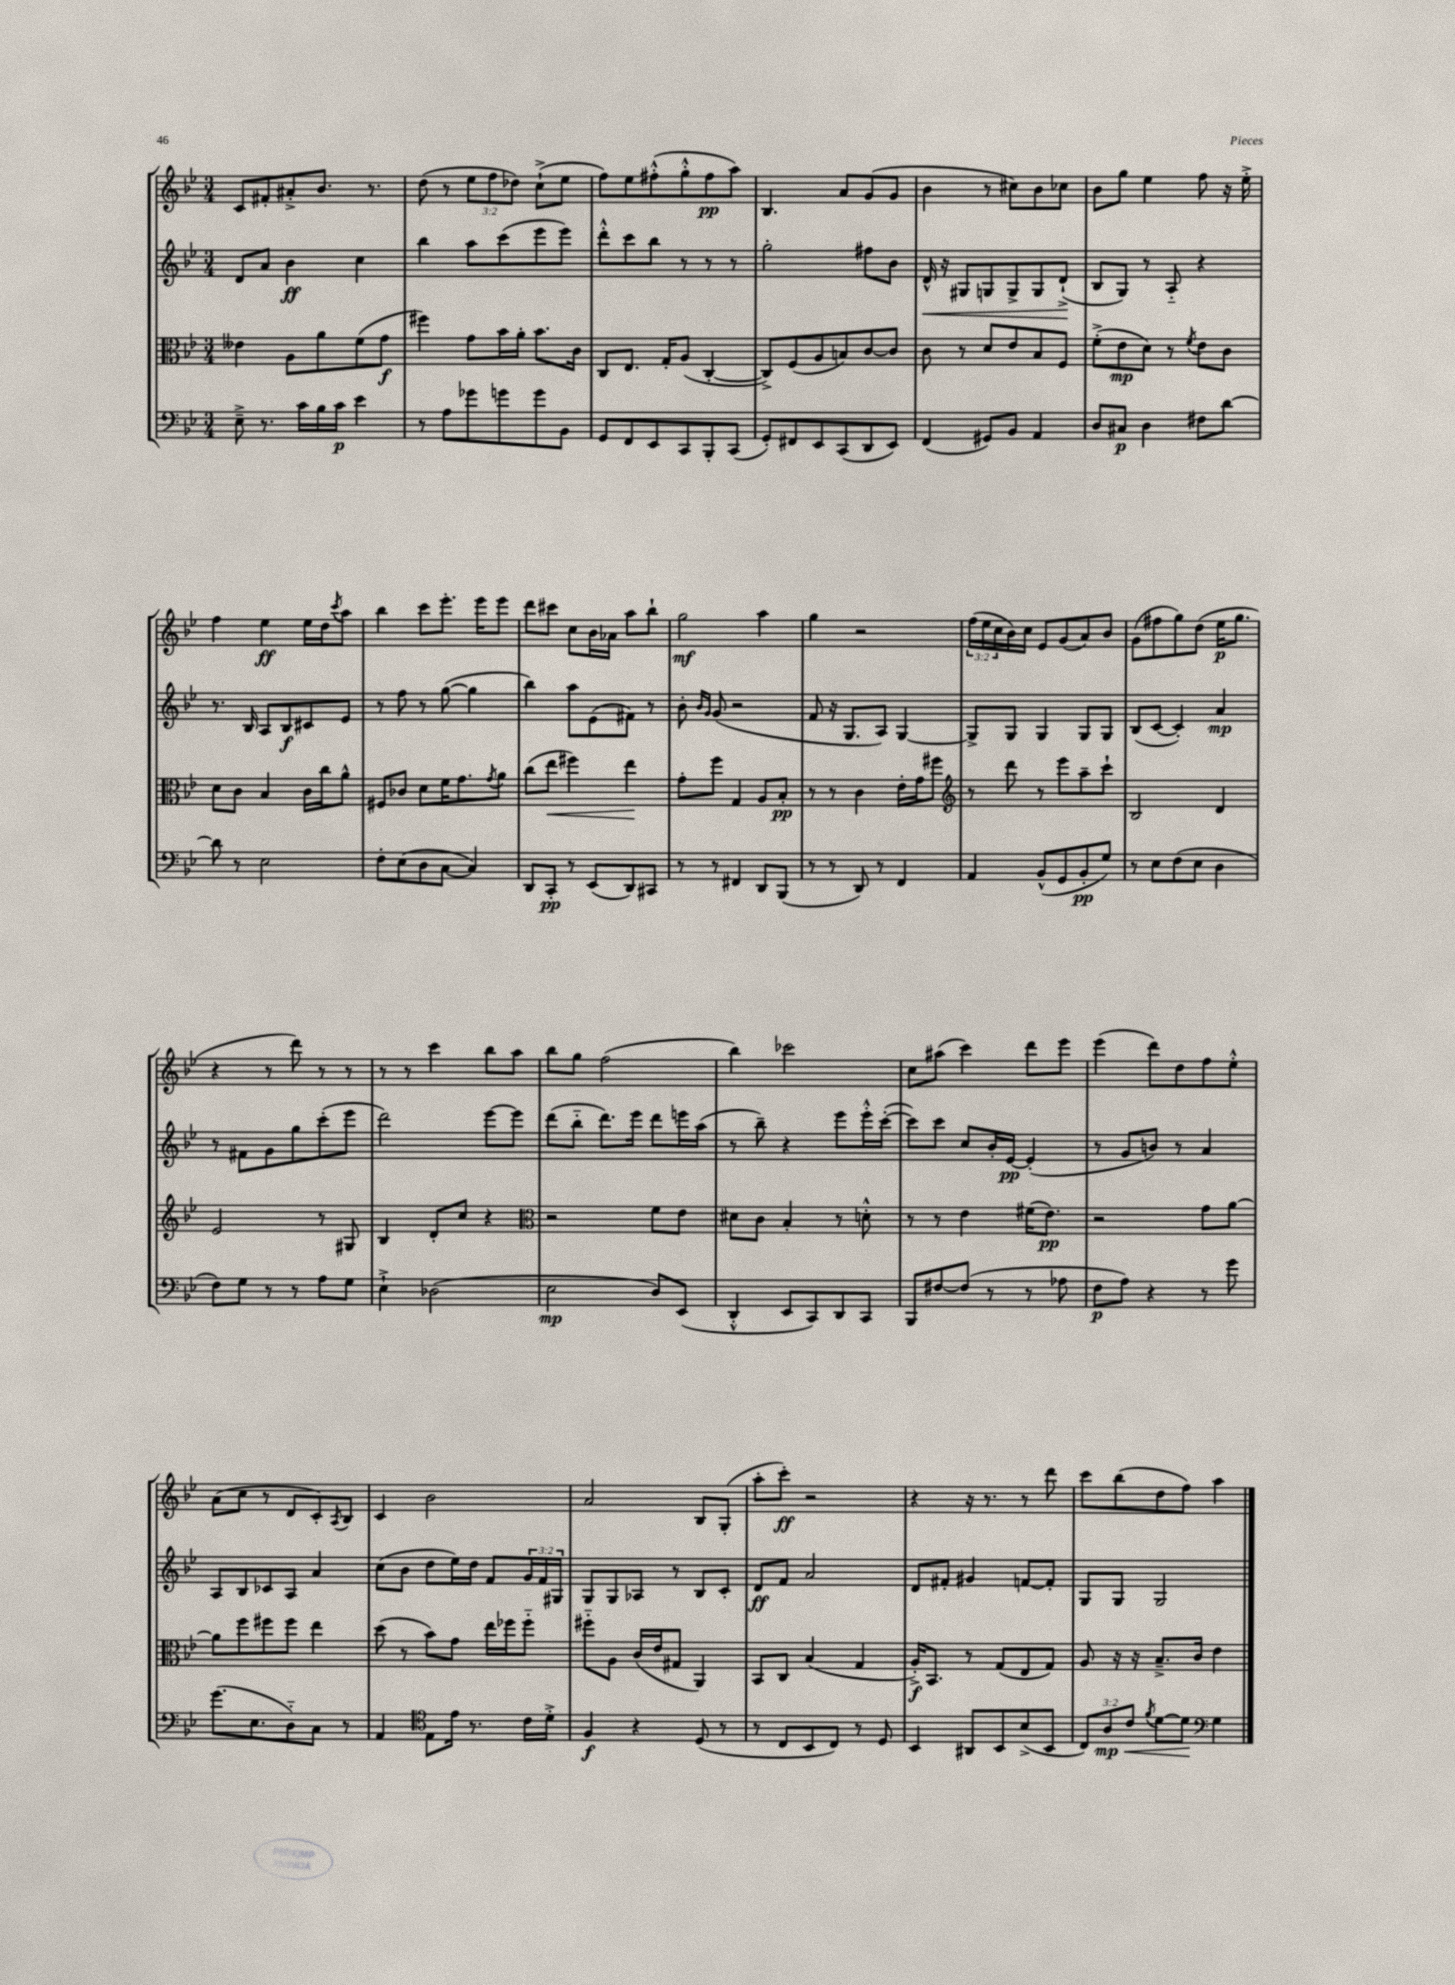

**kern	**kern	**kern	**kern
*staff4	*staff3	*staff2	*staff1
*clefF4	*clefC3	*clefG2	*clefG2
*k[b-e-]	*k[b-e-]	*k[b-e-]	*k[b-e-]
*M3/4	*M3/4	*M3/4	*M3/4
8E-~^	4e--	8d	8c
8.r	.	8a	8f#'
.	8A	4b-	8a#'^
16c	.	.	.
16B-	8a	.	8.b-
16c	.	.	.
4e-	(8f	4cc	.
.	.	.	8.r
.	8g	.	.
=	=	=	=
8r	4ff#)	4bb-	(8dd
8A	.	.	8r
8g-	8g	8aa	12ee-
.	.	.	12ff
8g	16b-	(8ccc	.
.	.	.	12dd-)
.	16a'	.	.
8g	8.b-	8eee-	(8cc`^
8BB-	.	8eee-)	8ee-
.	16c	.	.
=	=	=	=
8GG	8C	8ddd'^^	8ff)
8FF	8.E-	8ccc	8ee-
8EE-	.	8bb-	(8ff#'^^
.	16G'	.	.
8CC	(8A	8r	8gg'^^
8BBB-'	[4C'	8r	8ff#
(8CC	.	8r	8aa)
=	=	=	=
8GG')	8C^])	2gg'	4.B-
8FF#	(8F	.	.
8EE-	8A	.	.
(8CC	8B)	.	8a
8DD	[8c	8ff#	(8g
8EE-)	8c]	8b-	8g
=	=	=	=
(4FF	8c	16d^^	4b-
.	.	16r	.
.	8r	8G#	.
8GG#)	8d	8G	8r
8BB-	8e-	8G^	8cc#)
4AA	8B-	8G	8b-
.	8F	(8d`^	8cc-
=	=	=	=
8D	(8f'^	8B-	8b-
8C#	8e-	8G)	8gg
4D	8d)	8r	4ee-
.	8r	8A'~	.
.	8qf	.	.
8F#	8e-	4r	8ff
[8d	8c	.	16r
.	.	.	16ee-'^
=	=	=	=
8d]	8d	8.r	4ff
8r	8c	.	.
.	.	16B-	.
2E-	4B-	8A	4ee-
.	.	8B-	.
.	16c	8c#	16ee-
.	16cc	.	16dd
.	.	.	8qccc
.	8a^^	8e-	8aa
=	=	=	=
8F'	8F#	8r	4bb-
(8E-	8c-	8ff	.
8D	8d	8r	8ccc
[8C	16f	([8gg	8.eee-'
.	8.g	.	.
4C])	.	4gg]	.
.	.	.	16eee-
.	8qg	.	.
.	8a	.	8eee-
=	=	=	=
8DD	(8cc	4bb-)	8ddd
8CC'	8ee-	.	8ccc#
8r	4ff#)	8aa	8cc
(8EE-	.	(8e-	16b-
.	.	.	16a-
8DD)	4ee-	8f#)	8aa
8CC#	.	8r	8bb-`
=	=	=	=
8r	8g'	8b-'	2gg
.	.	16qqb-	.
.	.	16qqg	.
8r	8ff	(8g	.
4FF#	4G	2r	.
8DD	8A	.	4aa
(8BBB-	8B-'	.	.
=	=	=	=
8r	8r	8f	4gg
8r	8r	16r	.
.	.	8.G	.
8DD)	4c	.	2r
8r	.	8A)	.
4FF	16e-'	[4G	.
.	16g	.	.
.	8ff#	.	.
=	=	=	=
*	*clefG2	*	*
4AA	8r	8G^]	(24ff
.	.	.	24ee-
.	.	.	24cc
.	8ddd	8G	16b-)
.	.	.	16cc
(8BB-^^	8r	4G	8e-
8GG	8eee-	.	(8g
8BB-'	8aa~	8G	8a)
8G)	8ccc`	8G	8b-
=	=	=	=
8r	2B-	(8B-	(8g
8E-	.	[8c	8ff#
(8F	.	4c'])	8gg)
8E-	.	.	(8dd
4D	4d	4a	16ee-
.	.	.	8.gg
=	=	=	=
8F)	2e-	8r	4r
8G	.	8f#	.
8r	.	8g	8r
8r	.	8gg	8ddd)
8A	8r	(8ccc'	8r
8G	8G#	8eee-	8r
=	=	=	=
4E-`^	4B-	2ddd)	8r
.	.	.	8r
(2D-	8d'	.	4ccc
.	8cc	.	.
.	4r	[8eee-	8bb-
.	.	8eee-]	8aa
=	=	=	=
*	*clefC3	*	*
2E-	2r	(8ddd	8bb-
.	.	8bb-'~	8gg
.	.	8.ddd)	(2ff
.	.	16eee-	.
8D)	8f	8ddd	.
(8EE-	8e-	16eee	.
.	.	(16aa	.
=	=	=	=
4DD'^^	8d#	8r	4bb-)
.	8c	8bb-~)	.
8EE-	4B-'	4r	2ccc-
8CC)	.	.	.
8DD	8r	8eee-	.
8CC	8d'^^	16eee-'^^	.
.	.	([16ccc'	.
=	=	=	=
8BBB-	8r	8ccc])	8cc
[8F#	8r	8ccc	(8aa#
(8F#]	4e-	8cc	4ccc)
8r	.	16b-'	.
.	.	[16e-	.
8r	(16f#	(4e-']	8ddd
.	8.e-)	.	.
8A-	.	.	8eee-
=	=	=	=
8F	2r	8r	(4eee-
8A)	.	8g	.
4r	.	8b)	8ddd)
.	.	8r	8dd
8r	8g	4a	8ff
8g	[8a	.	8ee-'^^
=	=	=	=
(8.g	8a]	8A	(8a
.	8ff	8B-	8cc
8.E-	.	.	.
.	8ff#	8c-	8r
8D'~)	8ff#	8A	8d
8C	4ee-	4a	8c')
.	.	.	8qA
8r	.	.	8B-
=	=	=	=
4AA	(8dd	(8cc	4c
.	8r	8b-	.
*clefC4	*	*	*
8E-	8b-)	8dd	2b-
16e-	8g	16ee-)	.
8.r	.	16dd	.
.	16ee-	8f	.
.	16ff-	.	.
16c	8ff-'~	24g	.
.	.	24f	.
16d'^	.	.	.
.	.	24G#	.
=	=	=	=
4F	8ff#'~	8G	2a
.	8A	8G	.
4r	(16c	8A-	.
.	16e-	.	.
.	8G#	8r	.
(8D	4AA)	8B-	8B-
8r	.	8c'	(8G'
=	=	=	=
8r	8BB-	8d	8aa'
8C	8C	8f	8ccc')
8BB-	(4B-	2a	2r
8C)	.	.	.
8r	4G	.	.
8D	.	.	.
=	=	=	=
4BB-	16A'^)	8d	4r
.	8.BB-	.	.
.	.	8f#'	.
8AA#	8r	4g#	16r
.	.	.	8.r
8BB-	(8G	.	.
(8B-^	8E-	[8f	8r
8BB-	8G)	8f']	8ddd
=	=	=	=
12C)	8A	8G	8ccc
12A	.	.	.
.	16r	8G	(8bb-
12c	.	.	.
.	16r	.	.
8qf	.	.	.
[8d	8.B-~^	2G	8dd
8d]	.	.	8ff)
.	16c	.	.
*clefF4	*	*	*
4G	4e-	.	4aa
==	==	==	==
*-	*-	*-	*-
